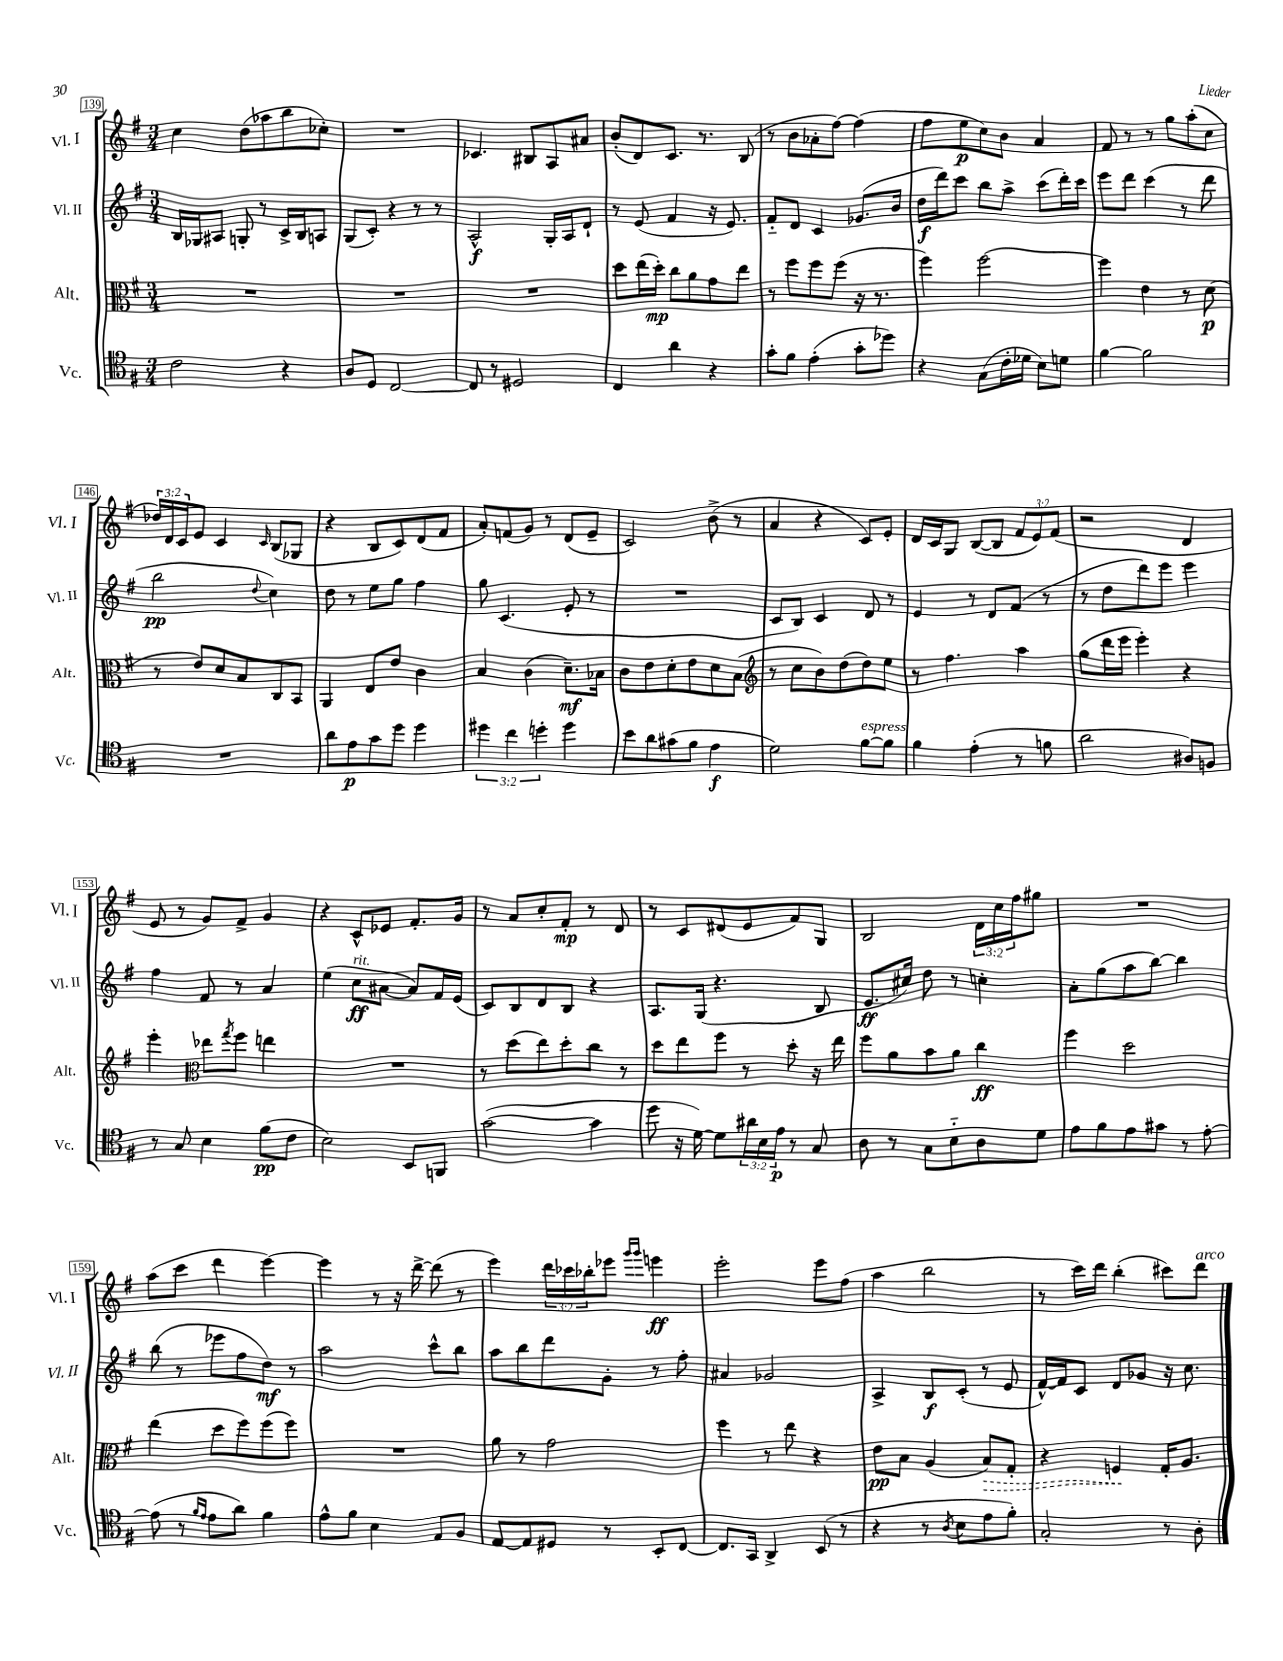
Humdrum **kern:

**kern	**kern	**kern	**kern
*staff4	*staff3	*staff2	*staff1
*clefC4	*clefC3	*clefG2	*clefG2
*k[f#]	*k[f#]	*k[f#]	*k[f#]
*M3/4	*M3/4	*M3/4	*M3/4
2c	2.r	16B	4cc
.	.	16G-	.
.	.	8A#	.
.	.	8G'	(8dd
.	.	8r	8aa-
4r	.	16c^	8bb
.	.	16B	.
.	.	8A	8cc-')
=	=	=	=
8A	2.r	(8G	2.r
8D	.	8c')	.
[2C	.	4r	.
.	.	8r	.
.	.	8r	.
=	=	=	=
8C]	2.r	2A^^	4.c-
8r	.	.	.
2D#	.	.	.
.	.	.	8B#
.	.	16G'	8A
.	.	16A	.
.	.	8d`	8a#
=	=	=	=
4C	8dd	8r	(8b'
.	(16ee	(8e	8d)
.	16dd')	.	.
4a	8cc	4f#	8.c
.	8a	.	.
.	.	.	8.r
4r	8g	16r	.
.	.	8.e)	.
.	8ee	.	(8B
=	=	=	=
8g'	8r	8f#'~	8r
8f#	8ff#	8d	8b
(4e'	8ff#	4c	8a-'
.	(8ff#	.	[8ff#)
8g'	16r	(8.g-	(4ff#]
.	8.r	.	.
8dd-)	.	.	.
.	.	16b	.
=	=	=	=
4r	4ff#)	16dd	8ff#
.	.	16ddd)	.
.	.	8ccc	8ee
(8G	[2ff#	8bb	8cc)
16c'	.	8aa^	8b
16d-	.	.	.
8B)	.	(8ccc	4a
8d	.	16ddd')	.
.	.	16ccc	.
=	=	=	=
[4f#	4ff#]	8eee	8f#
.	.	8ddd	8r
2f#]	4e	(4ccc	8r
.	.	.	8gg
.	8r	8r	(8aa'
.	(8d	8ddd	8cc
=	=	=	=
2.r	8r	2bb	24dd-)
.	.	.	24d
.	.	.	24c
.	8e)	.	8e
.	8d	.	4c
.	8B	.	.
.	.	8qqdd	16qqc
.	8C	4cc)	(8B
.	8BB	.	8G-
=	=	=	=
8a	4AA	8dd	4r
8e	.	8r	.
8g	8E	8ee	8B
8dd	8e	8gg	8c)
4dd	4c	4ff#	(8d
.	.	.	8f#
=	=	=	=
6dd#	4B	8gg	8a')
.	.	(4.c	(8f
6cc	.	.	.
.	(4c	.	8g)
6dd'	.	.	.
.	.	.	8r
4dd	8.d~)	8e'	(8d
.	.	8r	8e~
.	16B-	.	.
=	=	=	=
8b	8c	2.r	2c)
8a	8e	.	.
(8g#	8d'	.	.
8f#	8e	.	.
4e	8d	.	(8b^
.	(8B	.	8r
=	=	=	=
*	*clefG2	*	*
2d)	8r	8c	4a
.	8cc	8B)	.
.	8b)	4c	4r
.	(8dd	.	.
[8f#	8dd)	8d	8c)
8f#]	8ee	8r	8e'
=	=	=	=
4f#	8r	4e	16d
.	.	.	16c
.	4.ff#	.	8G
(4e'	.	8r	([8B
.	.	8d	8B]
8r	4aa	(8f#	12f#
.	.	.	12e)
8f	.	8r	.
.	.	.	(12f#
=	=	=	=
2a	(8gg	8r	2r
.	16ddd	8dd	.
.	16eee	.	.
.	4eee')	8ddd)	.
.	.	8eee	.
8A#)	4r	4eee	4d
8F	.	.	.
=	=	=	=
8r	4eee'	4ff#	8e
8G	.	.	8r
*	*clefC3	*	*
4B	8ee-	8f#	8g)
.	8qgg	.	.
.	8ff#	8r	8f#^
(8f#	4ee	4a	4g
8c	.	.	.
=	=	=	=
2B)	2.r	(4ee	4r
.	.	8cc	8c^^
.	.	[8a#	8e-
8BB	.	8a#])	8.f#'
8FF	.	16f#	.
.	.	(16e	16g
=	=	=	=
([2g	8r	8c)	8r
.	(8dd	8B	8a
.	8ee)	8d	8cc'
.	8dd'	8B	8f#'
4g]	8cc	4r	8r
.	8r	.	8d
=	=	=	=
8dd	8dd	8.A	8r
16r	8ee	.	8c
[16d)	.	(16G	.
8d]	8ff#	4.r	(8d#
24a#	8r	.	8e
24B	.	.	.
24e	.	.	.
8r	8dd'	.	8f#)
8G	16r	8B	8G
.	16ee	.	.
=	=	=	=
8A	8ff#	8.e	2B
8r	8a	.	.
.	.	16cc#)	.
8G	8b	8dd	.
8B'~	8a	8r	.
8A	4cc	4cc'	24d
.	.	.	24cc
.	.	.	24ff#
8d	.	.	8gg#
=	=	=	=
8e	4ff#	8a'	2.r
8f#	.	(8gg	.
8e	2dd	8aa	.
8g#	.	[8bb)	.
8r	.	4bb]	.
[8e'	.	.	.
=	=	=	=
(8e]	(4ee	(8bb	(8aa
8r	.	8r	8ccc
16qqf#	.	.	.
16qqe	.	.	.
8e	8dd	8eee-	4ddd
8a)	8ff#)	8ff#	.
4f#	(8ff#	8dd)	[4eee)
.	8ff#)	8r	.
=	=	=	=
8e^^	2.r	2aa	4eee]
8f#	.	.	.
4B	.	.	8r
.	.	.	16r
.	.	.	[16ddd^
8E	.	8ccc^^	(8ddd]
8F#	.	8bb	8r
=	=	=	=
[8E	8a	8aa	4eee)
8E]	8r	8bb	.
8D#	2g	8ddd	24ddd
.	.	.	24ccc-
.	.	.	24bb-'
8r	.	8g'	8eee-
.	.	.	16qqggg
.	.	.	16qqggg
8BB'	.	8r	4eee
[8C	.	8ff#'	.
=	=	=	=
8.C]	4ff#	4a#	2eee'
16GG	.	.	.
4AA^	8r	2g-	.
.	8ee	.	.
(8BB	4r	.	8eee
8r	.	.	(8ff#
=	=	=	=
4r	8e	4A^	4aa
.	8B	.	.
8r	(4A	8B	2bb
8qA	.	.	.
8B	.	(8c'	.
8e	8B)	8r	.
8f#')	8G'	8e	.
=	=	=	=
2G'	4r	[16f#^^)	8r
.	.	16f#]	.
.	.	8c	16ccc)
.	.	.	16ddd
.	4F	8d	(4bb'
.	.	8g-	.
8r	16G'	16r	8ccc#)
.	8.A	8.cc	.
8A'	.	.	8ddd
==	==	==	==
*-	*-	*-	*-
